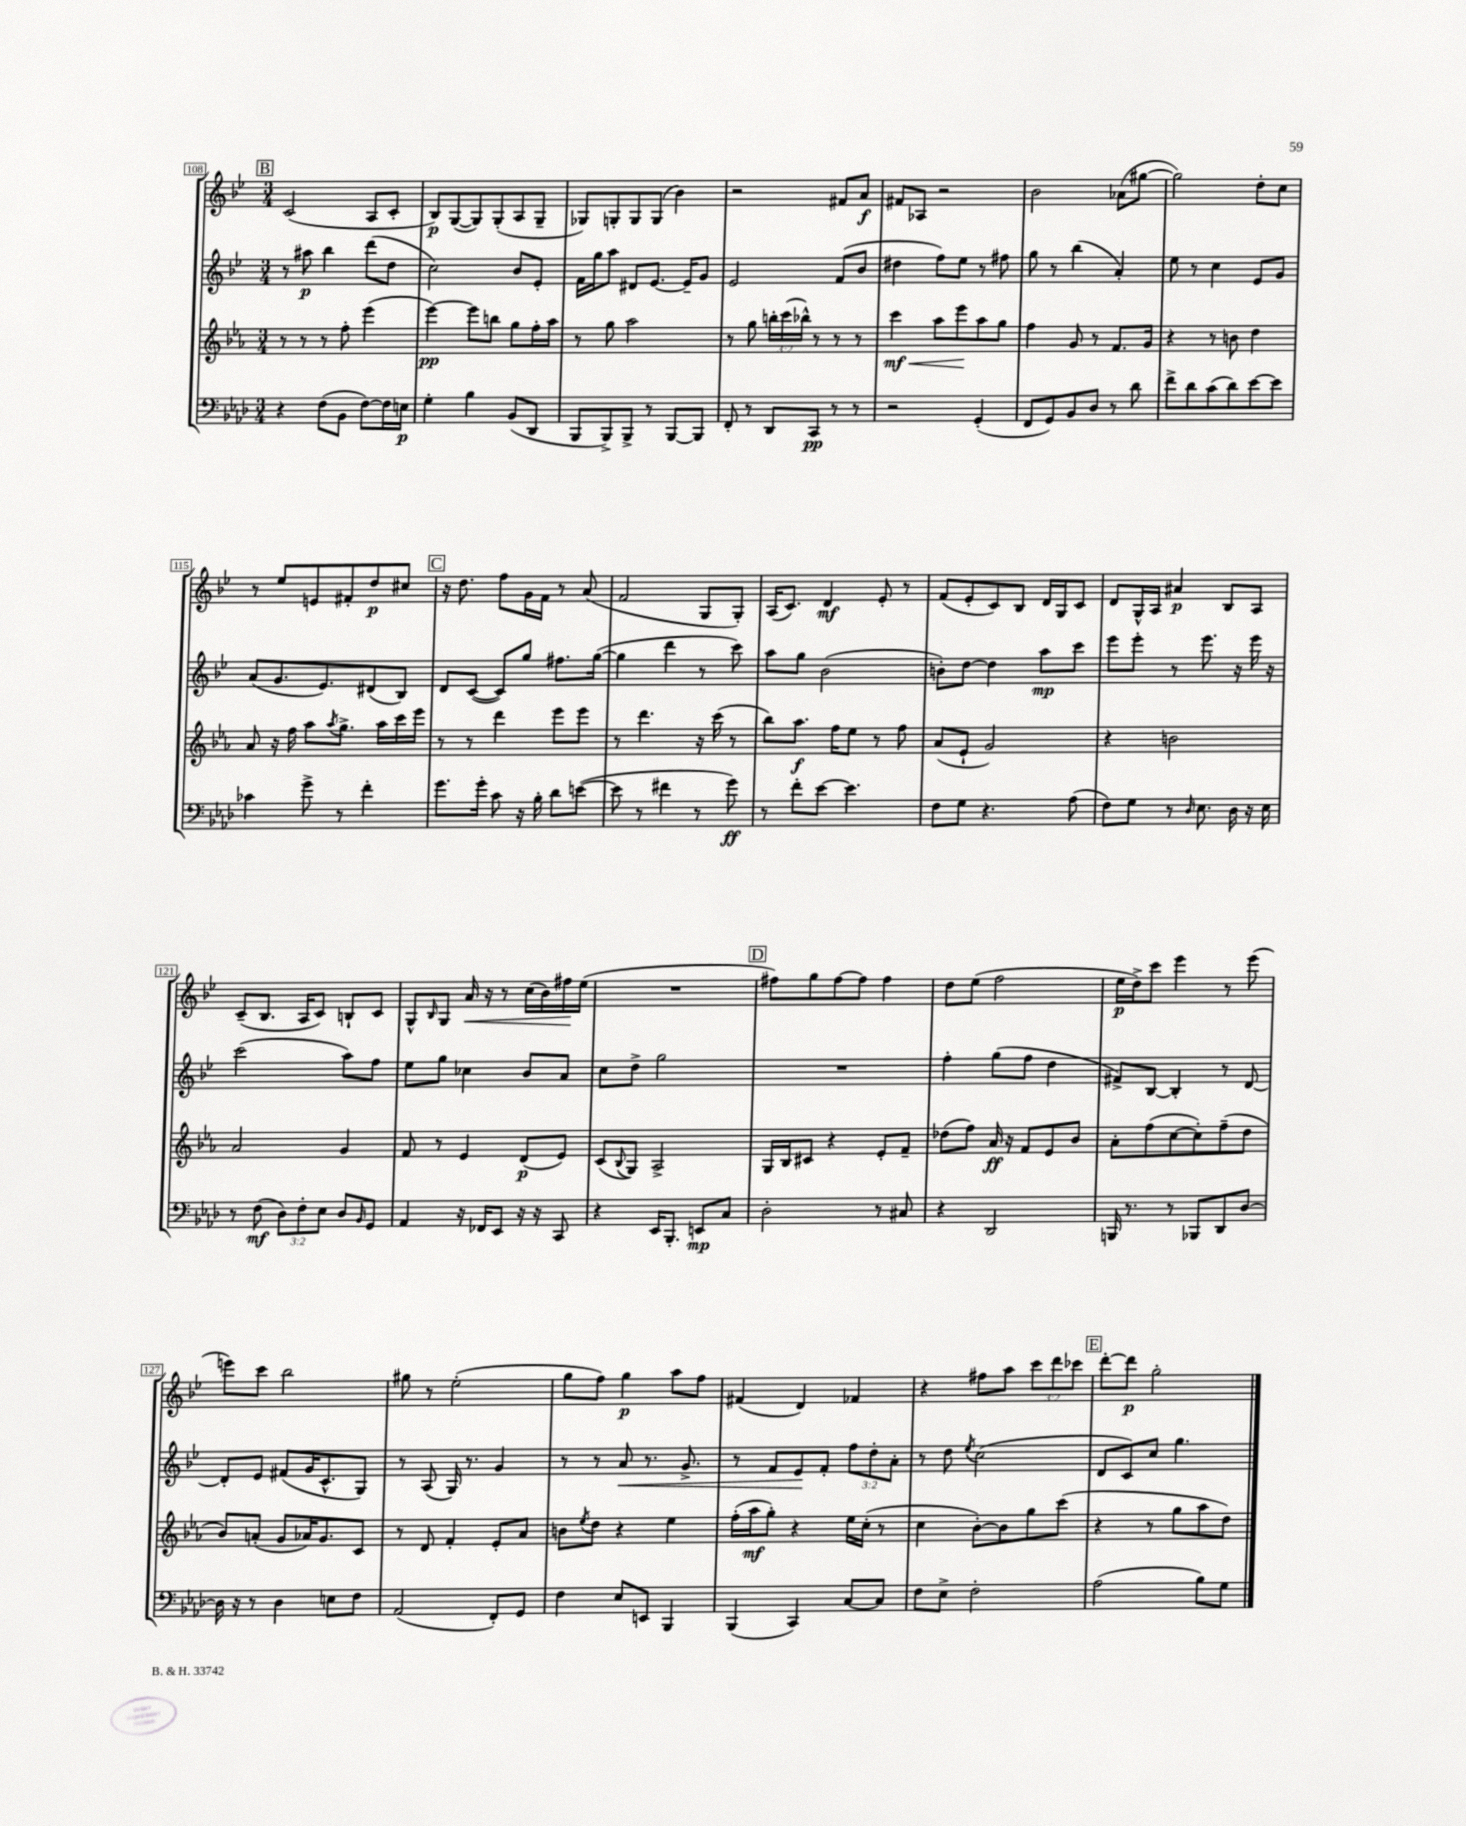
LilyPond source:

<<
\new StaffGroup <<
\new Staff = "s0" {
    \clef treble \key bes \major \numericTimeSignature \time 3/4 \override Staff.TupletNumber.text = #tuplet-number::calc-fraction-text
    \mark \markup { \box "B" } c'2( a8 c'8-. |
    bes8\p) g8~( g8) g8-.( a8 g8-- |
    ges8) g8-. g8 g8( bes'4) |
    r2 fis'8 a'8\f |
    fis'8 aes8 r2 |
    bes'2 aes'8( gis''8~ |
    gis''2) d''8-. c''8 |
    r8 ees''8 e'8 fis'8-. d''8\p cis''8 |
    \mark \markup { \box "C" } r16 d''8. f''8 g'16 f'16 r8 a'8( |
    f'2 g8 g8-.) |
    a16( c'8.) d'4\mf ees'8-. r8 |
    f'8( ees'8-. c'8) bes8 d'16 g16 c'8 |
    d'8 g16-^ a16 ais'4\p bes8 a8 |
    c'8--( bes8. a16 c'8) b8-! c'8 |
    g8-^ \grace { bes16 } g8 a'16\< r16 r8 c''16( bes'16) fis''16\! ees''16( |
    R2. |
    \mark \markup { \box "D" } fis''8) g''8 fis''8~ fis''8 fis''4 |
    d''8 ees''8( f''2 |
    ees''16\p d''16->) c'''8 ees'''4 r8 ees'''8( |
    e'''8) c'''8 bes''2 |
    gis''8 r8 ees''2-.( |
    g''8 f''8) g''4\p a''8 f''8 |
    fis'4( d'4) fes'4 |
    r4 fis''8 a''8 \tuplet 3/2 { c'''8 d'''8 ces'''8 } |
    \mark \markup { \box "E" } d'''8~-. d'''8\p g''2-. \bar "|." |
}
\new Staff = "s1" {
    \clef treble \key bes \major \numericTimeSignature \time 3/4 \override Staff.TupletNumber.text = #tuplet-number::calc-fraction-text
    \mark \markup { \box "B" } r8 ais''8\p bes''4 d'''8( d''8 |
    c''2) bes'8 ees'8-. |
    f'16 g''16 a''8 dis'8 ees'8.~ ees'16-- g'8 |
    ees'2 f'8( bes'8 |
    dis''4 f''8) ees''8 r8 fis''8 |
    g''8 r8 bes''4( a'4-.) |
    ees''8 r8 c''4 ees'8 g'8 |
    a'8( g'8. ees'8.) dis'8( bes8) |
    \mark \markup { \box "C" } d'8 c'8~( c'8) g''8 fis''8. g''16~( |
    g''4 d'''4 r8 c'''8) |
    a''8 g''8 bes'2( |
    b'8-.) d''8~ d''4 a''8\mp c'''8 |
    ees'''8 ees'''8-. r8 ees'''8. r16 ees'''16 r16 |
    c'''2( a''8) f''8 |
    ees''8 g''8 ces''4 bes'8 a'8 |
    c''8 d''8-> g''2 |
    \mark \markup { \box "D" } R2. |
    f''4-. g''8( f''8 d''4 |
    fis'8->) bes8~ bes4-. r8 d'8~ |
    d'8-. ees'8 fis'8( g'16 c'8.-^ g8) |
    r8 a8( g16) r8. g'4 |
    r8 r8 a'8\< r8. g'8.-> |
    r8 f'8 ees'8\! f'8-. \tuplet 3/2 { f''8 d''8-. a'8-. } |
    r8 d''8 \acciaccatura { ees''8 } c''2( |
    \mark \markup { \box "E" } d'8 c'8) c''8 g''4. \bar "|." |
}
\new Staff = "s2" {
    \clef treble \key ees \major \numericTimeSignature \time 3/4 \override Staff.TupletNumber.text = #tuplet-number::calc-fraction-text
    \mark \markup { \box "B" } r8 r8 r8 f''8-. ees'''4( |
    ees'''4~\pp) ees'''8 b''8 g''8 f''16-. aes''16 |
    r8 g''8 aes''2 |
    r8 g''8 \tuplet 3/2 { b''16-. c'''16( bes''16-^) } r8 r8 r8 |
    c'''4\mf\< aes''8 ees'''8\! aes''8 g''8 |
    f''4 g'8 r8 f'8. g'16 |
    r4 r8 b'8 d''4 |
    aes'8 r16 f''16 aes''8 \acciaccatura { aes''8 } g''8.-> aes''16 c'''16 ees'''16 |
    \mark \markup { \box "C" } r8 r8 d'''4 ees'''8 ees'''8 |
    r8 d'''4. r16 c'''16( r8 |
    bes''8) aes''8.\f f''16 ees''8 r8 f''8 |
    aes'8( ees'8-! g'2) |
    r4 b'2 |
    aes'2 g'4 |
    f'8 r8 ees'4 d'8\p( ees'8) |
    c'8( \appoggiatura { bes8 } g8) aes2-> |
    \mark \markup { \box "D" } g16 bes16 cis'8 r4 ees'8-. f'8-- |
    des''8( f''8) aes'16\ff r16 f'8 ees'8 bes'8 |
    aes'8-. f''8( c''8~ c''8-.) f''8--( d''8 |
    bes'8) a'8-.( g'8 aes'16) g'8. c'8 |
    r8 d'8 f'4-. ees'8-. aes'8 |
    b'8 \acciaccatura { ees''8 } d''8 r4 ees''4 |
    f''16-.( aes''16\mf g''8-.) r4 ees''16 c''16-.( r8 |
    c''4 bes'8~-.) bes'8 g''8 c'''8( |
    \mark \markup { \box "E" } r4 r8 g''8 aes''8 d''8) \bar "|." |
}
\new Staff = "s3" {
    \clef bass \key aes \major \numericTimeSignature \time 3/4 \override Staff.TupletNumber.text = #tuplet-number::calc-fraction-text
    \mark \markup { \box "B" } r4 f8( bes,8 f8~) f16 e16\p |
    g4-. bes4 bes,8( des,8 |
    bes,,8 bes,,8->) bes,,8-> r8 bes,,8~ bes,,8 |
    f,8-. r8 des,8 c,8\pp r8 r8 |
    r2 g,4-.( |
    f,8 g,8) bes,8 des8 r8 des'8 |
    f'8-> des'8 c'8( des'8) ees'8~ ees'8 |
    ces'4 g'8-> r8 f'4-. |
    \mark \markup { \box "C" } g'8. g'16-. c'8 r16 bes16-. des'8 e'8~( |
    e'8 r8 fis'4 r8 g'8\ff) |
    r8 f'8-. ees'8~ ees'4. |
    f8 g8 r4. aes8( |
    f8) g8 r8 \grace { des16 } ees8. des16 r16 ees16 |
    r8 f8\mf( \tuplet 3/2 { des8) f8-. ees8 } des8 \grace { bes,16 } g,8 |
    aes,4 r16 fes,16 ees,8 r16 r16 c,8 |
    r4 ees,16 bes,,8.-. e,8\mp c8 |
    \mark \markup { \box "D" } des2-. r8 cis8 |
    r4 des,2 |
    b,,16 r8. r8 bes,,8 des,8 des8~ |
    des16 r16 r8 des4 e8 f8 |
    aes,2( f,8-.) g,8 |
    f4 ees8 e,8 bes,,4 |
    bes,,4( c,4) c8~ c8 |
    f8 ees8-> f2-. |
    \mark \markup { \box "E" } aes2( bes8) g8 \bar "|." |
}
>>
>>
\layout { \context { \Score currentBarNumber = #108 \override BarNumber.stencil = #(make-stencil-boxer 0.1 0.3 ly:text-interface::print) } }
